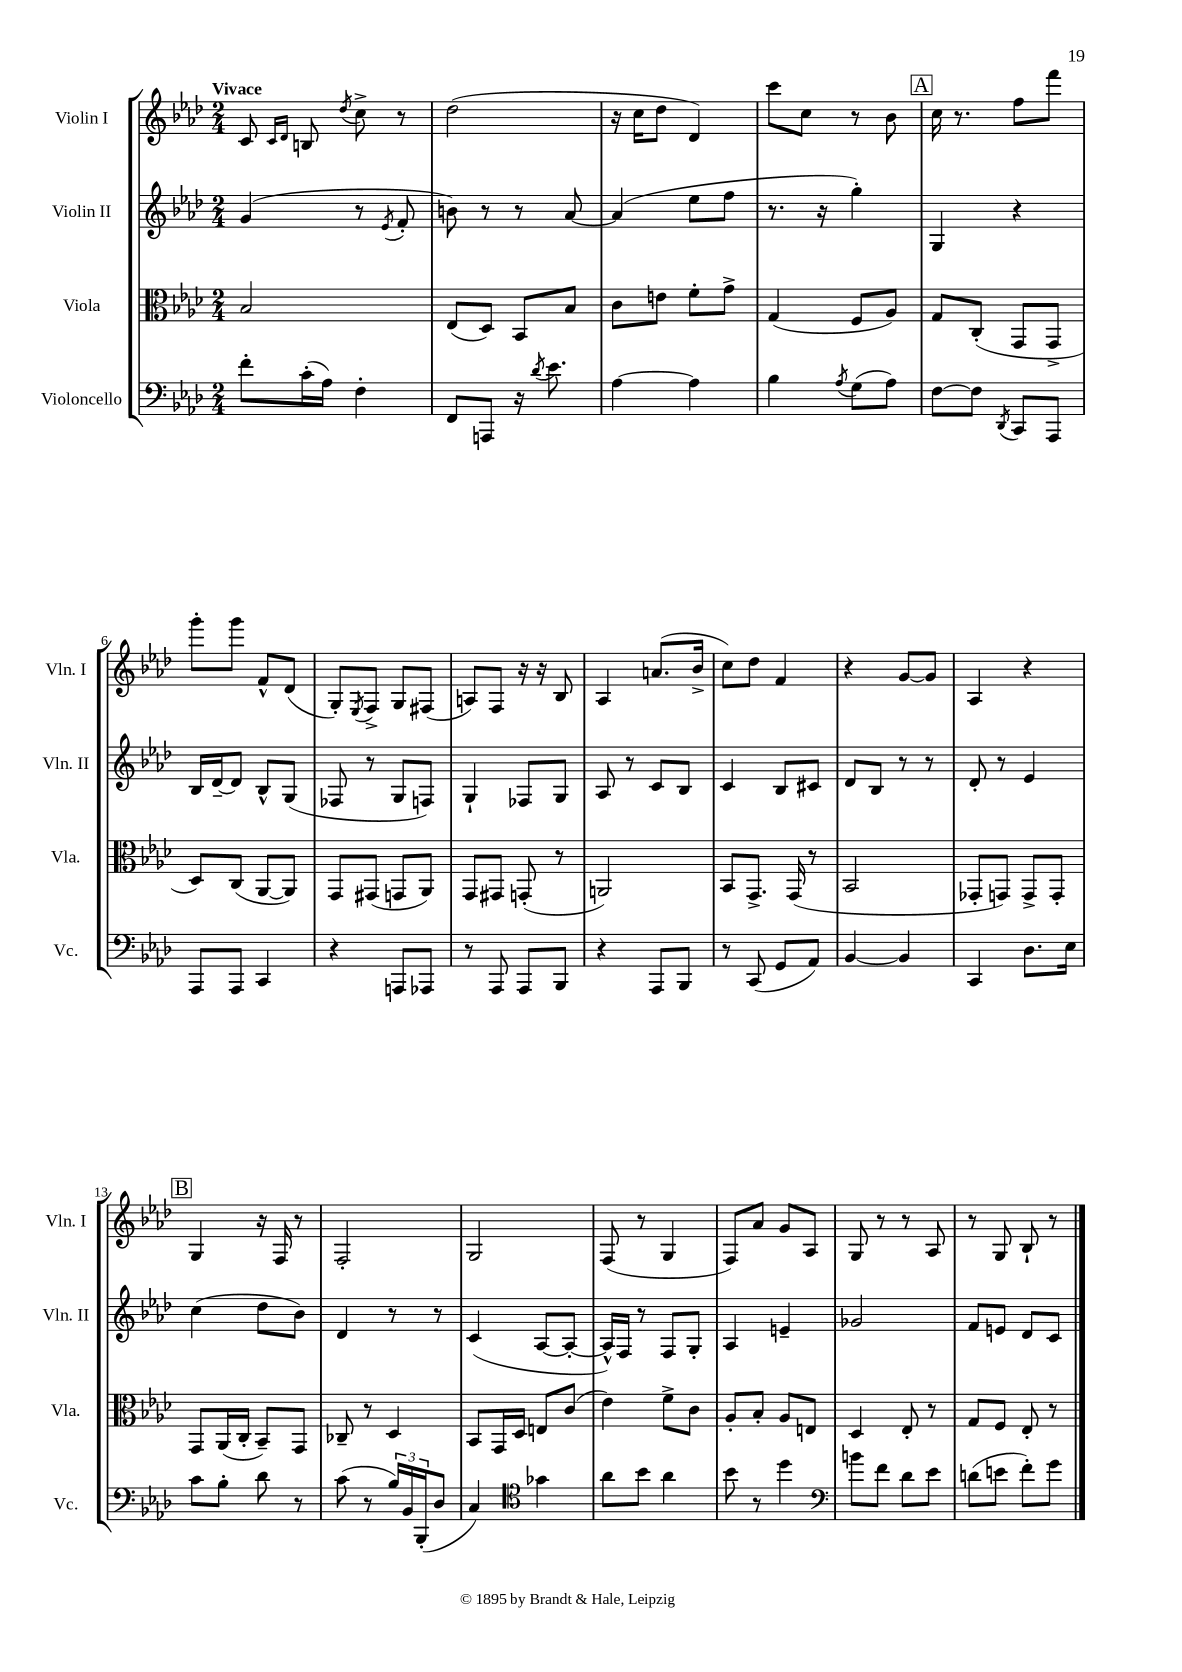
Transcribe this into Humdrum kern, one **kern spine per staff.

**kern	**kern	**kern	**kern
*part4	*part3	*part2	*part1
*staff4	*staff3	*staff2	*staff1
*I"Violoncello	*I"Viola	*I"Violin II	*I"Violin I
*I'Vc.	*I'Vla.	*I'Vln. II	*I'Vln. I
*clefF4	*clefC3	*clefG2	*clefG2
*k[b-e-a-d-]	*k[b-e-a-d-]	*k[b-e-a-d-]	*k[b-e-a-d-]
*M2/4	*M2/4	*M2/4	*M2/4
=1	=1	=1	=1
!	!	!	!LO:TX:a:B:t=Vivace
8f'\L	2B-/	(4g/	8c/
.	.	.	16qqc/LL
.	.	.	16qqd-/JJ
(16c'\L	.	.	8Bn/
16A-\JJ)	.	.	.
.	.	.	8qdd-/
4F'\	.	8r	8cc^\
.	.	8qe-/	.
.	.	8f'/	8r
=2	=2	=2	=2
8FF/L	(8E-/L	8bn\)	(2dd-\
8AAAn/J	8D-/J)	8r	.
16r	8BB-/L	8r	.
8qd-/	.	.	.
8.e-\	.	.	.
.	8B-/J	[8a-/	.
=3	=3	=3	=3
[4A-\	8c\L	(4a-/]	16r
.	.	.	16cc\KL
.	8en\J	.	8dd-\J
4A-\]	8f'\L	8ee-\L	4d-/)
.	8g^\J	8ff\J	.
=4	=4	=4	=4
4B-\	(4G/	8.r	8ccc\L
.	.	.	8cc\J
.	.	16r	.
8qA-/	.	.	.
(8G\L	8F/L	4gg'\)	8r
8A-\J)	8A-/J)	.	8b-\
!!LO:REH:place=s1:t=A
=5	=5	=5	=5
[8F\L	8G/L	4G/	16cc\
.	.	.	8.r
8F\J]	(8C'/J	.	.
8qDD-/	.	.	.
8CC/L	8GG/L	4r	8ff\L
8AAA-/J	8GG^/J	.	8fff\J
!!LO:LB:g=z
=6	=6	=6	=6
8AAA-/L	8D-/L)	16B-/LL	8ggg'\L
.	.	[16d-~/J	.
8AAA-/J	(8C/J	8d-/J]	8ggg\J
4CC/	[8AA-/L	8B-^^/L	8f^^/L
.	8AA-/J])	(8G/J	(8d-/J
=7	=7	=7	=7
4r	8GG/L	8F-X/	8G'/L)
.	.	.	8qE-/
.	(8GG#X/J	8r	8F^/J
8AAAn/L	8GGn/L	8G/L	8G/L
8AAA-X/J	8AA-/J)	8Fn/J)	(8F#X/J
=8	=8	=8	=8
8r	8GG/L	4G`/	8An/L)
8AAA-/	8GG#X/J	.	8F/J
8AAA-/L	(8GGn'/	8F-X/L	16r
.	.	.	16r
8BBB-/J	8r	8G/J	8B-/
=9	=9	=9	=9
4r	2AAn/)	8A-/	4A-/
.	.	8r	.
8AAA-/L	.	8c/L	(8.an/L
8BBB-/J	.	8B-/J	.
.	.	.	16b-^/Jk
=10	=10	=10	=10
8r	8BB-/L	4c/	8cc\L)
(8CC/	8.GG^/J	.	8dd-\J
8GG/L	.	8B-/L	4f/
.	(16GG/	.	.
8AA-/J)	8r	8c#X/J	.
=11	=11	=11	=11
[4BB-/	2BB-/	8d-/L	4r
.	.	8B-/J	.
4BB-/]	.	8r	[8g/L
.	.	8r	8g/J]
=12	=12	=12	=12
4CC/	8GG-X'/L	8d-'/	4A-/
.	8GGn/J)	8r	.
8.D-\L	8GG^/L	4e-/	4r
.	8GG'/J	.	.
16E-\Jk	.	.	.
!!LO:LB:g=z
!!LO:REH:place=s1:t=B
=13	=13	=13	=13
8c\L	8GG/L	(4cc\	4G/
8B-'\J	(16AA-/L	.	.
.	16C'/JJ	.	.
8d-\	8BB-~/L)	8dd-\L	16r
.	.	.	16F/
8r	8GG/J	8b-\J)	8r
=14	=14	=14	=14
(8c\	8C-X~/	4d-/	2F'/
8r	8r	.	.
24B-/LL)	4D-/	8r	.
24BB-/	.	.	.
(24BBB-'/J	.	.	.
8D-/J	.	8r	.
=15	=15	=15	=15
4C/)	8BB-/L	(4c/	2G/
.	16GG/L	.	.
.	16D-/JJ	.	.
*clefC4	*	*	*
4g-X\	8En/L	[8A-/L	.
.	(8c/J	8A-'/J_	.
=16	=16	=16	=16
8a-\L	4e-\)	16A-^^/LL])	(8F/
.	.	16F/JJ	.
8b-\J	.	8r	8r
4a-\	8f^\L	8F/L	4G/
.	8c\J	8G'/J	.
=17	=17	=17	=17
8b-\	8A-'/L	4A-/	8F/L)
8r	8B-'/J	.	8a-/J
4dd-\	8A-/L	4en~/	8g/L
.	8En/J	.	8A-/J
=18	=18	=18	=18
*clefF4	*	*	*
8bn\L	4D-/	2g-X/	8G/
8f\J	.	.	8r
8d-\L	8E-'/	.	8r
8e-\J	8r	.	8A-/
=19	=19	=19	=19
(8dn\L	8G/L	8f/L	8r
8en\J	8F/J	8en/J	8G/
8f'\L)	8E-'/	8d-/L	8B-`/
8g\J	8r	8c/J	8r
==	==	==	==
*-	*-	*-	*-
